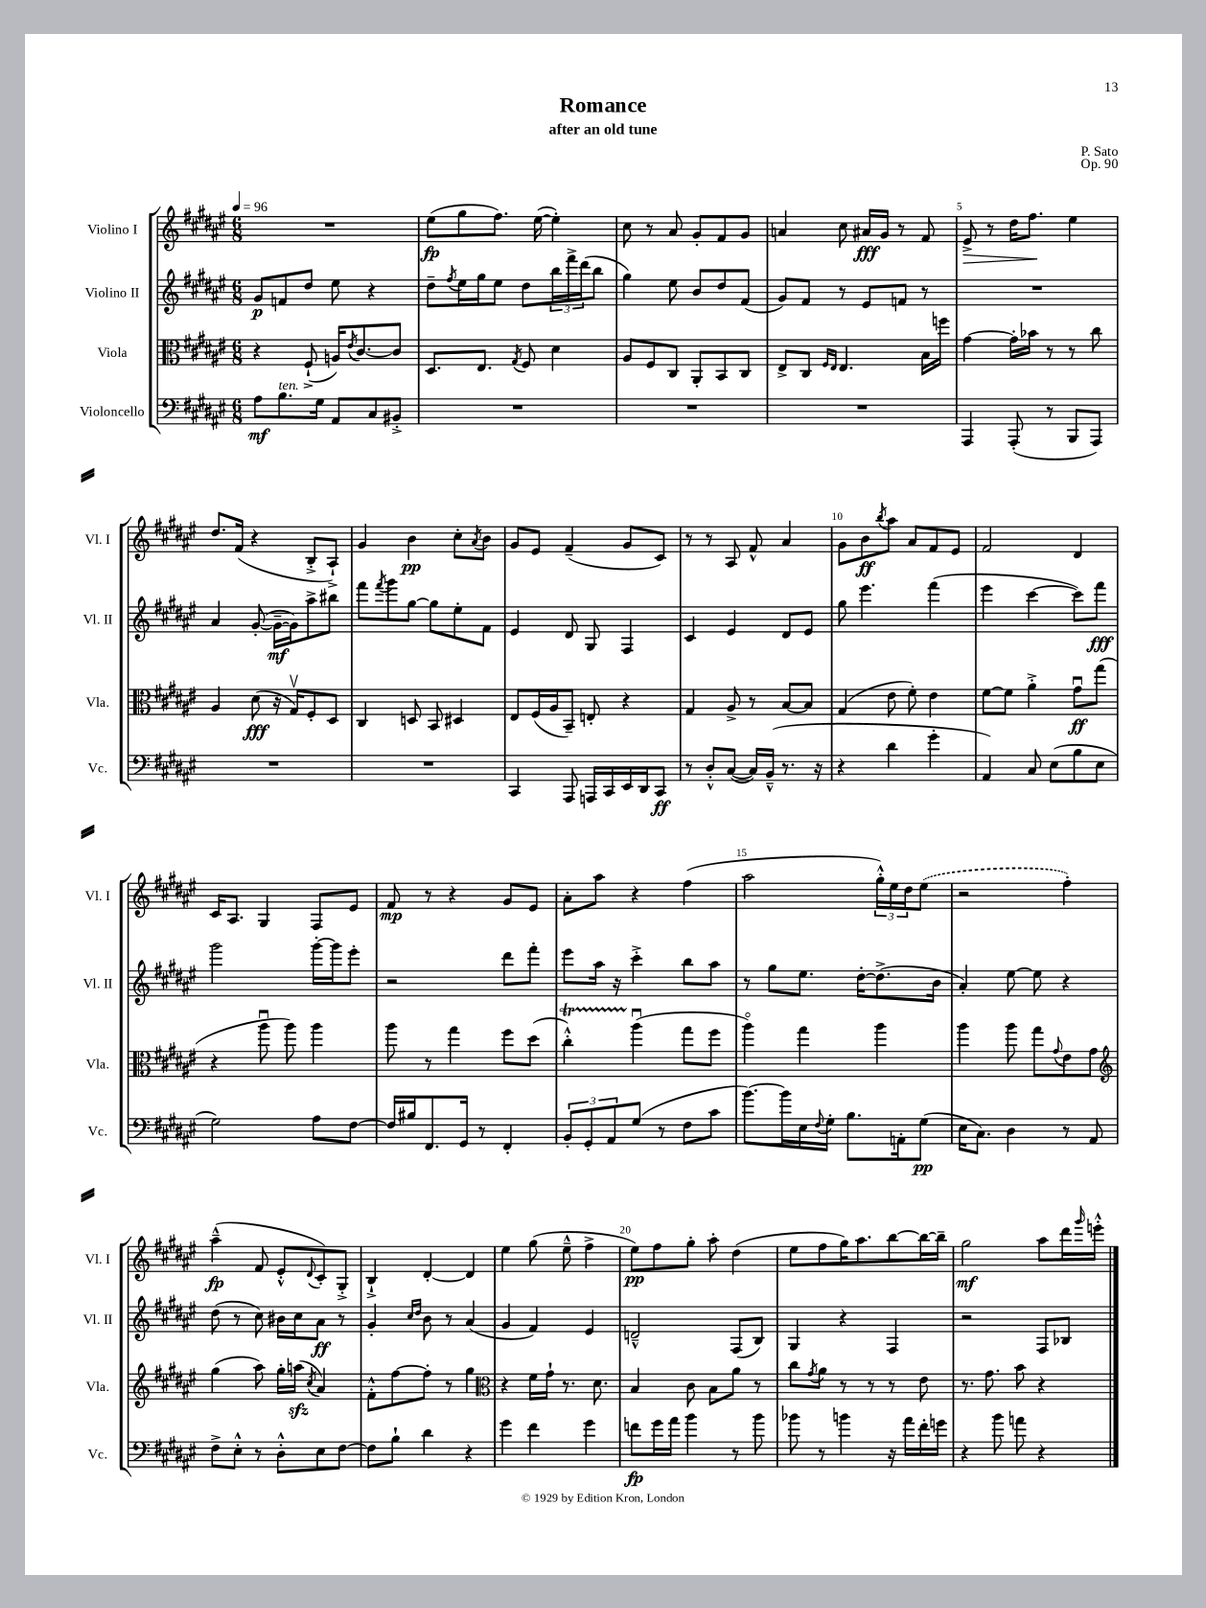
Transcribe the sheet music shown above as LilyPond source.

\header { title = "Romance" composer = "P. Sato" subtitle = "after an old tune" opus = "Op. 90" }
<<
\new StaffGroup <<
\new Staff = "s0" \with { instrumentName = "Violino I" shortInstrumentName = "Vl. I" } {
    \clef treble \key fis \major \numericTimeSignature \time 6/8 \tempo 4 = 96
    R2. |
    eis''8\fp( gis''8 fis''8.) eis''16~( eis''4-.) |
    cis''8 r8 ais'8 gis'8-. fis'8 gis'8 |
    a'4 cis''8 ais'16\fff gis'16 r8 fis'8 |
    eis'8->\> r8 dis''16 fis''8.\! eis''4 |
    dis''8. fis'16( r4 b8-.-> ais8-!->) |
    gis'4 b'4\pp cis''8-. \acciaccatura { ais'8 } b'8 |
    gis'8 eis'8 fis'4--( gis'8 cis'8) |
    r8 r8 ais8 fis'8-^ ais'4 |
    gis'8 b'8\ff \acciaccatura { b''8 } ais''8 ais'8 fis'8 eis'8 |
    fis'2 dis'4 |
    cis'16 ais8. gis4 fis8 eis'8 |
    fis'8\mp r8 r4 gis'8 eis'8 |
    ais'8-. ais''8 r4 fis''4( |
    ais''2 \tuplet 3/2 { gis''16-.-^) eis''16 dis''16 } \once \slurDashed eis''8( |
    r2 fis''4-.) |
    ais''4---^\fp( fis'8 eis'8-.-^ \appoggiatura { dis'8 } cis'8-.) gis8-.-> |
    b4-!-> dis'4~-. dis'4 |
    eis''4 gis''8( eis''8---^ fis''4-> |
    eis''8\pp) fis''8 gis''8-. ais''8-. dis''4( |
    eis''8 fis''8 gis''16) ais''8. b''8~ b''16~ b''16-- |
    gis''2\mf ais''8 dis'''16 \grace { gis'''16 } e'''16-.-^ \bar "|." |
}
\new Staff = "s1" \with { instrumentName = "Violino II" shortInstrumentName = "Vl. II" } {
    \clef treble \key fis \major \numericTimeSignature \time 6/8
    gis'8\p f'8 dis''8 eis''8 r4 |
    dis''8-- \acciaccatura { fis''8 } eis''16 gis''16 eis''8 dis''8 \tuplet 3/2 { b''16 fis'''16-> dis'''16( } b''8 |
    gis''4) eis''8 b'8 dis''8 fis'8( |
    gis'8) fis'8 r8 eis'8 f'8 r8 |
    R2. |
    ais'4 gis'8~-.( gis'16~--\mf gis'16) ais''8-> bis''8 |
    fis'''8 \acciaccatura { fis'''8 } gis'''8 gis''8~ gis''8 eis''8-. fis'8 |
    eis'4 dis'8 gis8 fis4 |
    cis'4 eis'4 dis'8 eis'8 |
    gis''8 eis'''4. fis'''4( |
    eis'''4 cis'''4~ cis'''8) fis'''8\fff |
    gis'''2 gis'''16~-. gis'''16 eis'''8-. |
    r2 dis'''8 fis'''8-. |
    eis'''8 ais''16 r16 cis'''4-.-> b''8 ais''8 |
    r8 gis''8 eis''8. dis''16~-. dis''8.->( b'16 |
    ais'4-.) eis''8~ eis''8 r4 |
    dis''8( r8 cis''8) bis'16 cis''16 ais'8\ff r8 |
    gis'4-. \grace { cis''16 dis''16 } b'8 r8 ais'4( |
    gis'4 fis'4) eis'4 |
    d'2---^ fis8( b8) |
    gis4 r4 fis4 |
    r2 fis8 bes8 \bar "|." |
}
\new Staff = "s2" \with { instrumentName = "Viola" shortInstrumentName = "Vla." } {
    \clef alto \key fis \major \numericTimeSignature \time 6/8
    r4 fis8-!->( a16) \acciaccatura { eis'8 } cis'8.~ cis'8 |
    dis8. eis8. \acciaccatura { gis8 } fis8 dis'4 |
    ais8 fis8 cis8 ais,8-. b,8 cis8 |
    eis8-> cis8 \grace { fis16 eis16 } eis4. b16 f''16 |
    gis'4~ gis'16-. bes'16 r8 r8 cis''8 |
    ais4 dis'8\fff( r16 gis16\upbow) fis8-. dis8 |
    cis4 d8 b,8 dis4 |
    eis8 fis16( ais16 b,8--) e8-. r4 |
    gis4 ais8-> r8 b8~ b8 |
    gis4( eis'8 fis'8-.) eis'4 |
    fis'8~ fis'8 ais'4-.-> gis'8\downbow\ff gis''8( |
    r4 ais''8\downbow ais''8) ais''4 |
    ais''8 r8 gis''4 fis''8 dis''8( |
    cis''4-.-^\startTrillSpan) ais''4\downbow\stopTrillSpan( gis''8 fis''8 |
    ais''4\flageolet) gis''4 ais''4 |
    ais''4 ais''8 gis''8 \appoggiatura { gis'8 } eis'8 gis'8 |
    \clef treble gis''4( ais''8) gis''16-. a''16\sfz( \acciaccatura { cis''8 } ais'4) |
    fis'8-.-^ fis''8~ fis''8-. r8 gis''4 |
    \clef alto r4 fis'16 gis'16-! r8. dis'8. |
    b4 cis'8 b8 ais'8 r8 |
    cis''8 \acciaccatura { gis'8 } ais'8 r8 r8 r8 eis'8 |
    r8. gis'8. b'8 r4 \bar "|." |
}
\new Staff = "s3" \with { instrumentName = "Violoncello" shortInstrumentName = "Vc." } {
    \clef bass \key fis \major \numericTimeSignature \time 6/8
    ais8\mf b8.^\markup { \italic "ten." } gis16 ais,8 cis8 bis,8-.-> |
    R2. |
    R2. |
    R2. |
    ais,,4 ais,,8-.( r8 b,,8 ais,,8) |
    R2. |
    R2. |
    cis,4 ais,,8 a,,16 cis,16 eis,16 dis,16 cis,8\ff |
    r8 dis8-.-^ cis8~( cis16) b,16---^( r8. r16 |
    r4 dis'4 gis'4-. |
    ais,4) cis8 eis8( b8 eis8 |
    gis2) ais8 fis8~ |
    fis16 bis16 fis,8. gis,16 r8 fis,4-. |
    \tuplet 3/2 { b,8-. gis,8-. ais,8 } gis8( r8 fis8 cis'8 |
    b'8.~) b'16 eis16 \appoggiatura { fis8 } gis16-. b8. a,16-. gis8\pp( |
    eis16 cis8.) dis4 r8 ais,8 |
    fis8-> eis8-.-^ r8 dis8-.-^ eis8 fis8~ |
    fis8 b8-! dis'4 r4 |
    gis'4 fis'4 gis'4 |
    f'8\fp gis'16 ais'16 b'4 r8 b'8 |
    bes'8 r8 b'4 r16 ais'16 fis'16-. g'16 |
    r4 b'8 a'8 r4 \bar "|." |
}
>>
>>
\layout { \context { \Score \override BarNumber.break-visibility = ##(#f #t #t) barNumberVisibility = #(every-nth-bar-number-visible 5) } }
